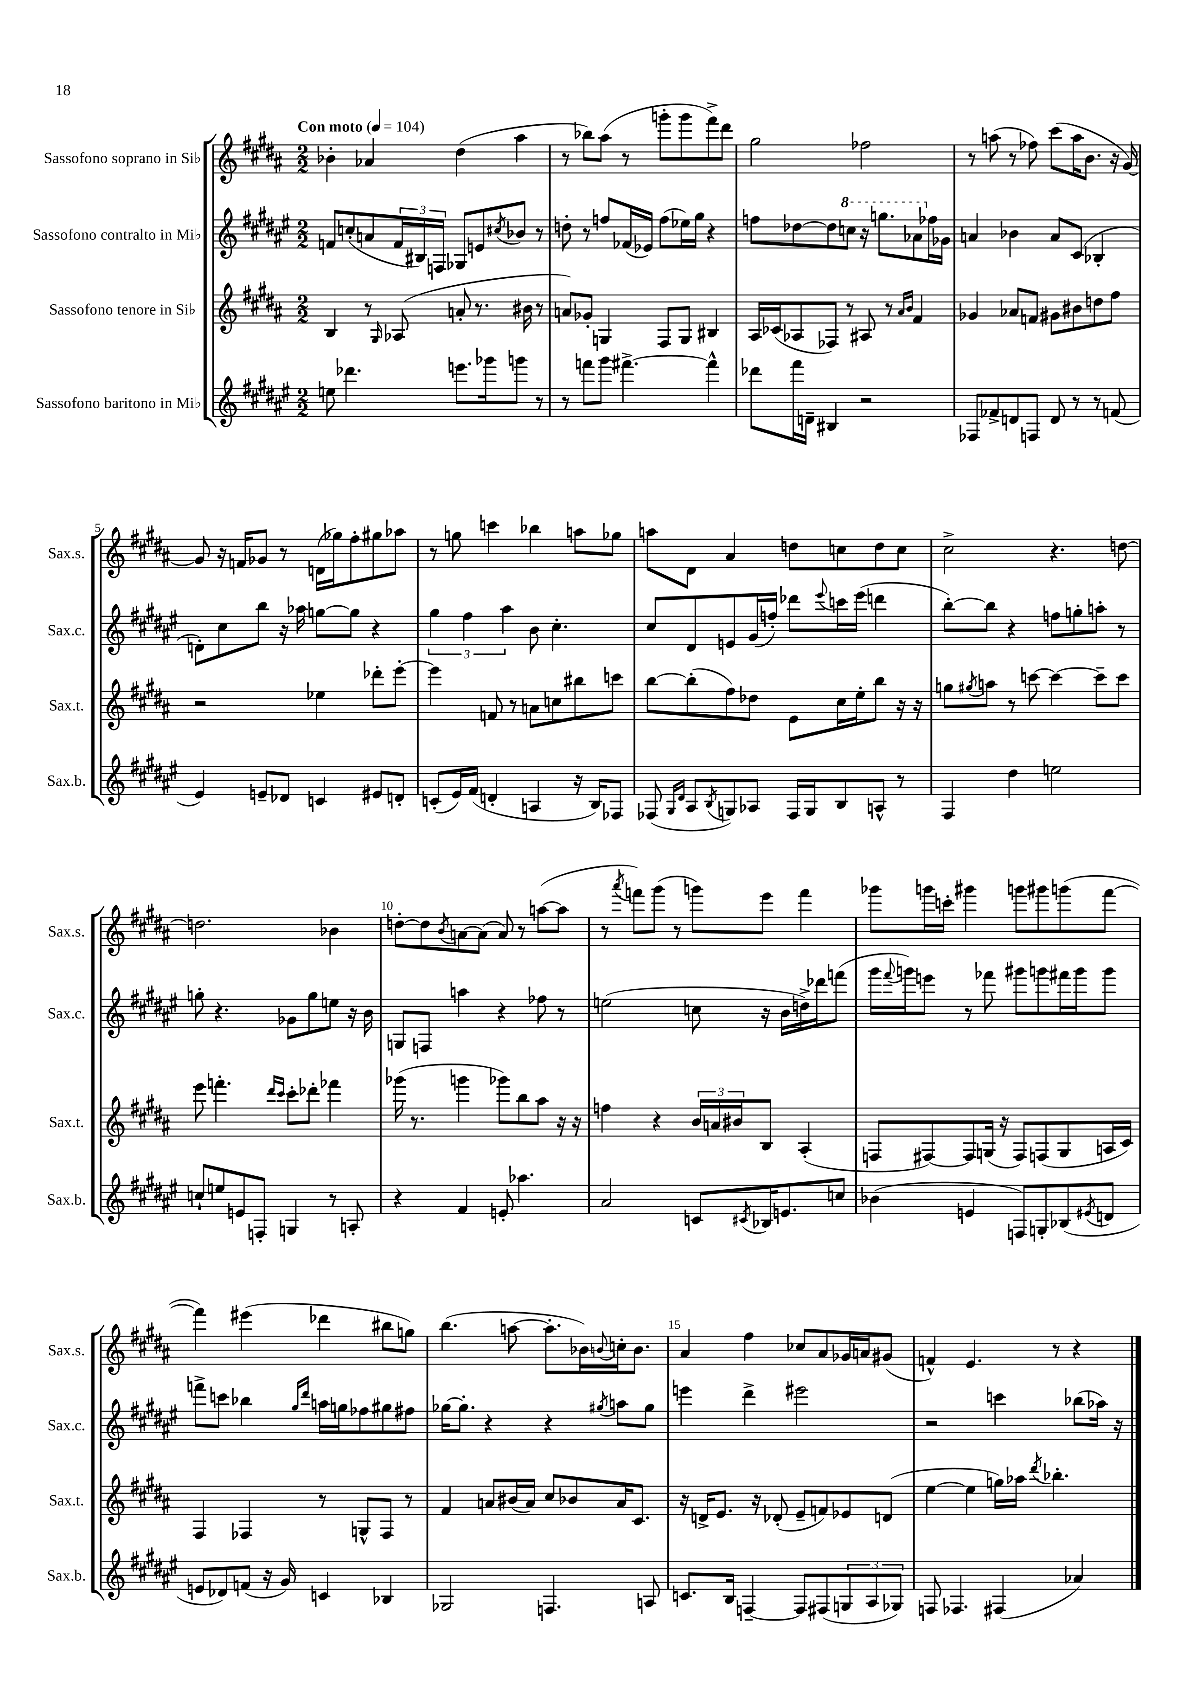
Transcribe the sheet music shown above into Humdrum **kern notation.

**kern	**kern	**kern	**kern
*staff4	*staff3	*staff2	*staff1
*clefG2	*clefG2	*clefG2	*clefG2
*k[f#c#g#d#a#e#]	*k[f#c#g#d#a#]	*k[f#c#g#d#a#e#]	*k[f#c#g#d#a#]
*M2/2	*M2/2	*M2/2	*M2/2
*MM104	*MM104	*MM104	*MM104
8ee	4B	8f	4b-'
4.ddd-	.	(8cc'	.
.	8r	8a	4a-
.	16qqG#	.	.
.	(8A-	24f	.
.	.	24B#)	.
.	.	24F	.
8.eee	8a'	8G-	(4dd#
.	8.r	8e	.
16ggg-	.	.	.
.	.	8qcc#	.
8ggg	.	8b-	4aa#
.	16b#	.	.
8r	8r	8r	.
=	=	=	=
8r	8a)	8dd'	8r
8fff	8g-'	8r	8bb-)
8ggg#	4G	8ff	(8aa#
[4.fff#^	.	(16f-	8r
.	.	16e-)	.
.	8F#	(8ff	8ggg'
.	8G	16ee-)	8ggg
.	.	16gg#	.
4fff#^^]	4B#	4r	8fff#^)
.	.	.	8ddd#
=	=	=	=
8ddd-	16A#	8ff	2gg#
.	(16c-	.	.
16fff#	8A-	[8dd-	.
16d~	.	.	.
4B#	8F-)	8dd-]	.
.	8r	8ccc	.
2r	8A#	16r	2ff-
.	.	8.ggg	.
.	8r	.	.
.	16qqa#	.	.
.	16qqb	.	.
.	4f#	8aa-	.
.	.	16ff-	.
.	.	16g-	.
=	=	=	=
8F-	4g-	4a	8r
8f-^	.	.	(8aa
8d	8a-	4b-	8r
8F	8f	.	8ff-)
8d	8g#	8a	(8ccc#
8r	8b#	(8c#	16aa
.	.	.	8.b
8r	8dd	4B-'	.
(8f	8ff#	.	16r
.	.	.	[16g#)
=	=	=	=
4e#)	2r	8d')	8g#]
.	.	8cc#	16r
.	.	.	16f
8e~	.	8bb	8g-
8d-	.	16r	8r
.	.	16aa-	.
4c	4ee-	[8gg	(16d
.	.	.	16gg-)
.	.	8gg]	8ff#'
8e#	8ddd-'	4r	8gg#
8d'	[8eee'	.	8aa-
=	=	=	=
(8c'	4eee]	6gg#	8r
16e#)	.	.	8gg
.	.	6ff#	.
(16f#	.	.	.
4d'	8f	.	4ccc
.	.	6aa#	.
.	8r	.	.
4A	8a	8b	4bb-
.	8cc	4.cc#'	.
16r	8bb#	.	8aa
16B)	.	.	.
8F-	8ccc	.	8gg-
=	=	=	=
(8F-	[8bb	8cc#	8aa
16qqG#	.	.	.
16qqd#	.	.	.
8A#	(8bb']	8d#	8d#
8qB	.	.	.
8G)	8ff#)	8e	4a#
8A-	8dd-	(16g#	.
.	.	16ff')	.
16F-	8e	8ddd-	8dd
16G	.	.	.
.	.	8qqeee#	.
8B	16cc#	16ccc	8cc
.	16ee'	(16eee#	.
8A^^	8bb	4ddd	8dd
8r	16r	.	8cc
.	16r	.	.
=	=	=	=
4F#	8gg	[8bb')	2cc#^
.	8qgg#	.	.
.	8aa	8bb]	.
4dd#	8r	4r	.
.	[8ccc	.	.
2ee	4ccc_	8ff	4.r
.	.	8gg'	.
.	8ccc~]	8aa'	.
.	8ccc	8r	[8dd
=	=	=	=
8cc`	8eee	8gg'	2.dd]
8ee	4.fff'	4.r	.
8e	.	.	.
8F'	.	.	.
.	16qqddd#	.	.
.	16qqccc#	.	.
4G	8ccc#'	8g-	.
.	8ddd-'	8gg	.
8r	4fff-	8ee	4b-
8A'	.	16r	.
.	.	16b	.
=	=	=	=
4r	(16ggg-	8G	[8dd'
.	8.r	.	.
.	.	8F	8dd]
.	.	.	8qb
4f#	4ggg	4aa	[8a
.	.	.	(8a]
8e'	8ggg-)	4r	8a)
4.aa-	8bb	.	8r
.	8aa#	8ff-	([8aa
.	16r	8r	8aa]
.	16r	.	.
=	=	=	=
2a#	4ff	(2ee	8r
.	.	.	8qaaa#
.	.	.	8fff)
.	4r	.	(8ggg#
.	.	.	8r
8c	24b	8cc	8ggg)
.	24a	.	.
.	24b#	.	.
8qc#	.	.	.
16B-	8B	16r	8eee
8.e	.	16b	.
.	(4A#'	16dd^)	4fff
.	.	16ddd-	.
8cc	.	(8fff	.
=	=	=	=
(4b-	8F	16ggg#	8ggg-
.	.	8qqfff#	.
.	.	16ggg)	.
.	[8F#)	8eee	16ggg
.	.	.	16ccc'
4e	8F#]	8r	4ggg#
.	(16G	8fff-	.
.	16r	.	.
8F)	8F#)	8ggg#	8ggg
8G'	(8F	8ggg	8ggg#
(8B-	8G	16fff#	(8ggg
.	.	16ggg	.
8qe#	.	.	.
8d	16A	8ggg	[8fff#
.	16c#)	.	.
=	=	=	=
8e	4F#	8fff^	4fff#])
8d-)	.	8ccc	.
(8f	4F-	4bb-	(4eee#
16r	.	.	.
16g#)	.	.	.
.	.	16qqgg#	.
.	.	16qqddd#	.
4c	8r	16aa	4ddd-
.	.	16gg	.
.	8G^^	8ff-	.
4B-	8F-	8gg#	8bb#
.	8r	8ff#	8gg)
=	=	=	=
2G-	4f#	[16gg-	(4.bb
.	.	8.gg-']	.
.	8a	4r	.
.	(16b#	.	[8aa
.	16a)	.	.
4.F	8cc#	4r	8.aa']
.	8b-	.	.
.	.	.	16b-)
.	.	8qgg#	8qqb
.	16a	8aa	16cc'
.	8.c#	.	8.b
8A	.	8gg#	.
=	=	=	=
8.c	16r	4eee	4a#
.	16d^	.	.
.	8.e	.	.
16B	.	.	.
[4F~	.	4ddd#^	4ff#
.	16r	.	.
.	(8d-'	.	.
8F]	8e~	2eee#	8cc-
(8F#	8f)	.	8a#
12G	8e-	.	16g-
.	.	.	16a
12A#	.	.	.
.	(8d	.	(8g#
12G-)	.	.	.
=	=	=	=
8F	[4ee	2r	4f^^)
4.F-	.	.	.
.	4ee]	.	4.e
(4F#	16gg)	4ccc	.
.	16aa-	.	.
.	8qddd#	.	.
.	4.bb-'	.	8r
4a-)	.	(8bb-	4r
.	.	16aa-)	.
.	.	16r	.
==	==	==	==
*-	*-	*-	*-
